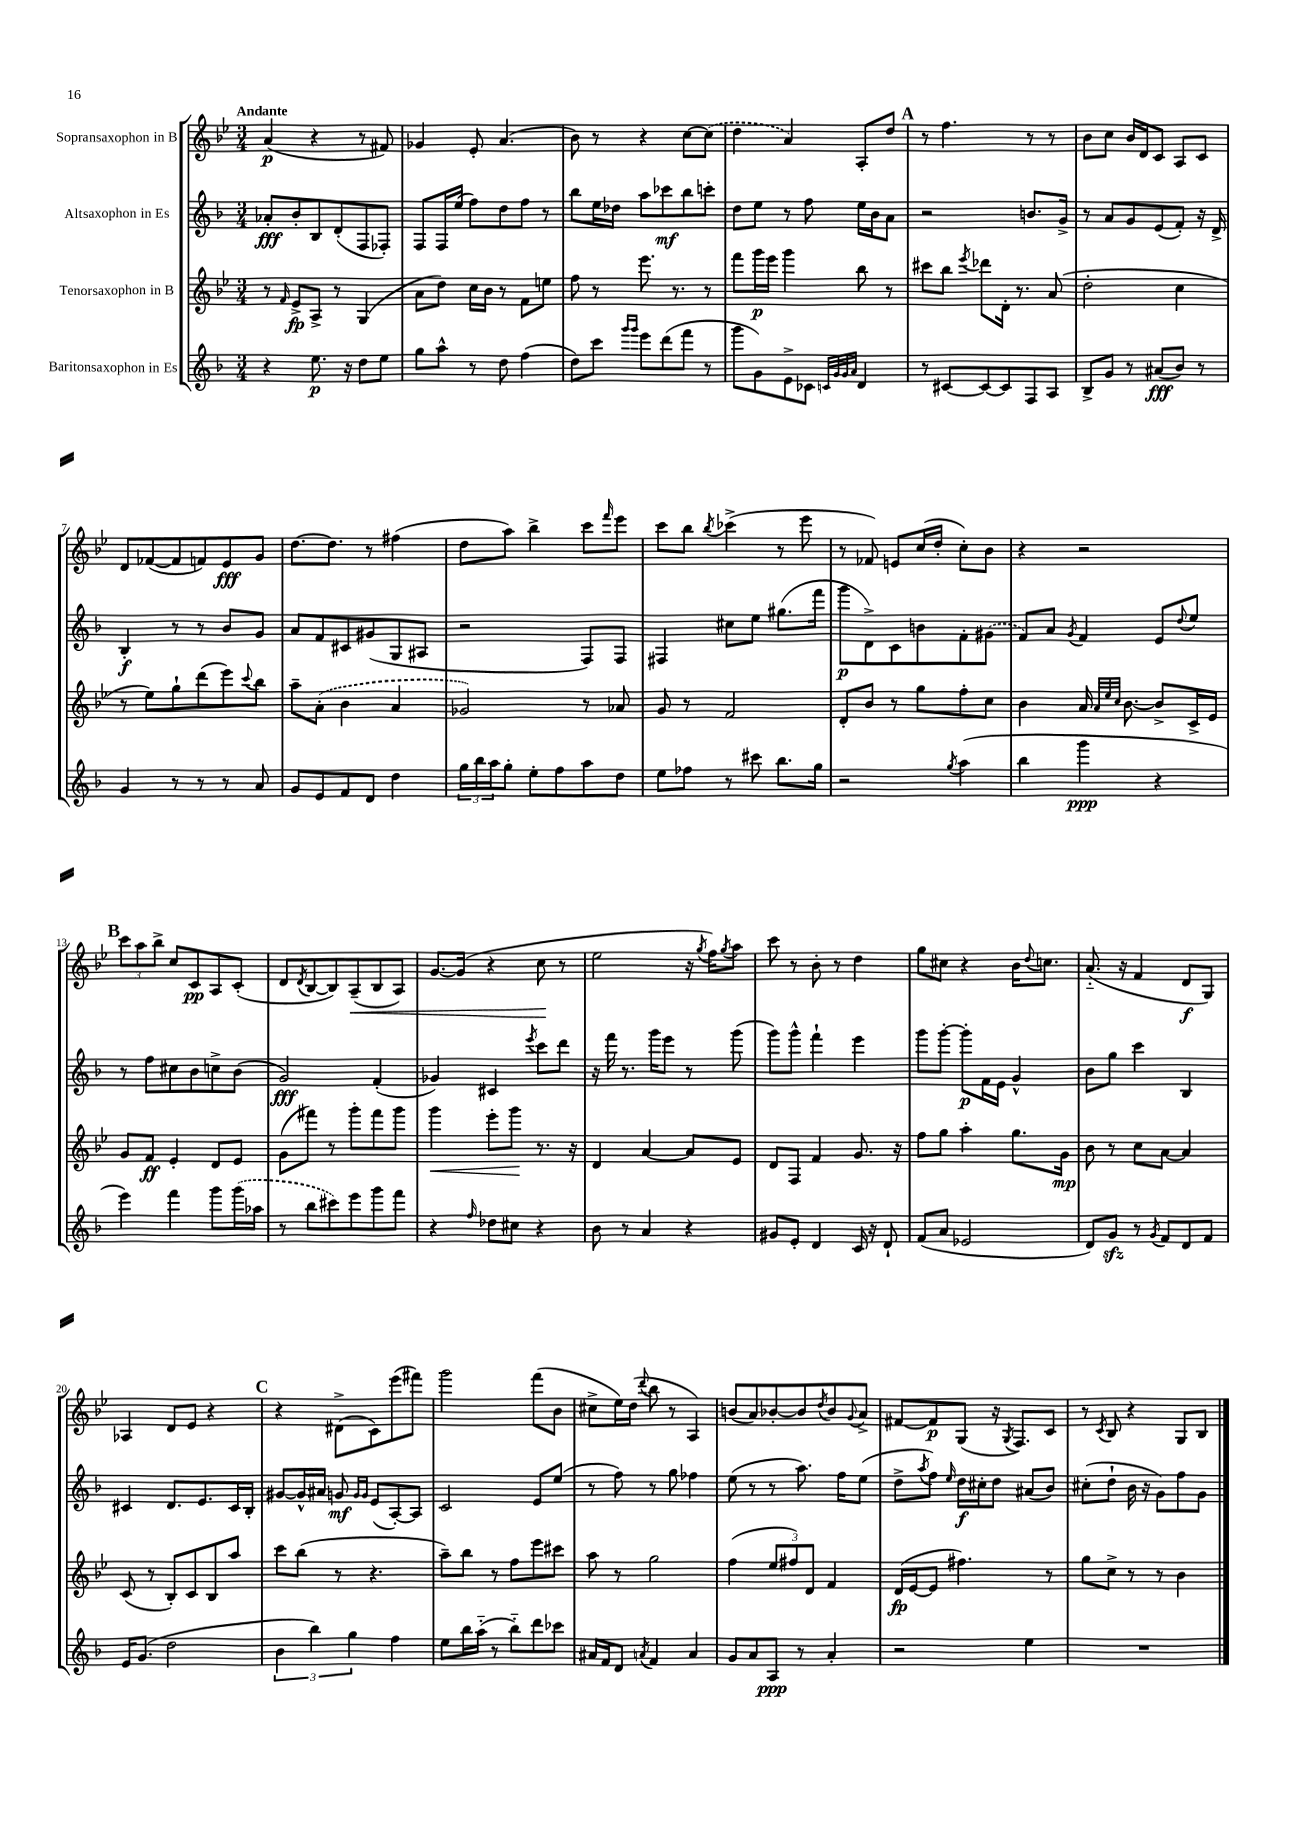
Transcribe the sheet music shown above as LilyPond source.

<<
\new StaffGroup <<
\new Staff = "s0" \with { instrumentName = "Sopransaxophon in B" } {
    \clef treble \key bes \major \numericTimeSignature \time 3/4 \tempo "Andante"
    a'4\p( r4 r8 fis'8) |
    ges'4 ees'8-. a'4.( |
    bes'8) r8 r4 c''8~ \once \slurDashed c''8( |
    d''4 a'4) a8-. d''8 |
    \mark \markup { \bold "A" } r8 f''4. r8 r8 |
    bes'8 c''8 bes'16 d'16 c'8 a8 c'8 |
    d'8 fes'8~( fes'8 f'8) ees'8\fff g'8 |
    d''8.~ d''8. r8 fis''4( |
    d''8 a''8) bes''4-> c'''8 \grace { f'''16 } ees'''8 |
    c'''8 bes''8 \acciaccatura { bes''8 } ces'''4->( r8 ees'''8 |
    r8 fes'8) e'8 c''16( d''16-. c''8-.) bes'8 |
    r4 r2 |
    \mark \markup { \bold "B" } \tuplet 3/2 { c'''8 a''8 bes''8-> } c''8 c'8\pp a8 c'8-.( |
    d'8 \acciaccatura { d'8 } bes8~ bes8) a8--\<( bes8 a8) |
    g'8.~ g'16( r4 c''8\! r8 |
    ees''2 r16 \acciaccatura { g''8 } f''16) \acciaccatura { g''8 } a''8 |
    c'''8 r8 bes'8-. r8 d''4 |
    g''8 cis''8 r4 bes'16 \appoggiatura { d''8 } c''8. |
    a'8.-_( r16 f'4 d'8\f g8) |
    aes4 d'8 ees'8 r4 |
    \mark \markup { \bold "C" } r4 dis'8->( c'8) ees'''8( fis'''8) |
    g'''2 f'''8( bes'8 |
    cis''8-> ees''16) d''16( \appoggiatura { d'''8 } bes''8 r8 a4) |
    b'8( a'8) bes'8~-. bes'8 \acciaccatura { d''8 } bes'8 \appoggiatura { g'8 } a'8-> |
    fis'8~ fis'8\p g8( r16 \acciaccatura { g8 } f8.) c'8 |
    r8 \acciaccatura { c'8 } bes8 r4 g8 bes8 \bar "|." |
}
\new Staff = "s1" \with { instrumentName = "Altsaxophon in Es" } {
    \clef treble \key f \major \numericTimeSignature \time 3/4
    aes'8-.\fff bes'8-. bes8 d'8-.( f8 fes8-.) |
    f8 f16 e''16( f''8) d''8 f''8 r8 |
    bes''8 e''16 des''16 a''8 ces'''8\mf bes''8 c'''8-. |
    d''8 e''8 r8 f''8 e''16 bes'16 a'8 |
    \mark \markup { \bold "A" } r2 b'8. g'16-> |
    r8 a'8 g'8 e'8( f'8-.) r16 d'16-> |
    bes4-.\f r8 r8 bes'8 g'8 |
    a'8 f'8 cis'8 gis'8( g8 ais8 |
    r2 f8) f8 |
    fis4 cis''8 e''8 gis''8.( f'''16 |
    g'''8\p d'8->) c'8 b'8 f'8-. \once \slurDashed gis'8( |
    f'8) a'8 \acciaccatura { g'8 } f'4 e'8 \appoggiatura { d''8 } e''8 |
    \mark \markup { \bold "B" } r8 f''8 cis''8 bes'8 c''8-> bes'8( |
    g'2\fff) f'4-.( |
    ges'4) cis'4 \acciaccatura { e'''8 } c'''8 d'''8 |
    r16 f'''16 r8. g'''16 e'''8 r8 g'''8( |
    g'''8) g'''8-^ f'''4-! e'''4 |
    g'''8 g'''8~-. g'''8-.\p f'16 e'16 g'4-^ |
    bes'8 g''8 c'''4 bes4 |
    cis'4 d'8. e'8. cis'16 bes16-. |
    \mark \markup { \bold "C" } gis'8~ gis'16-^ ais'16 g'8\mf \grace { g'16 g'16 } e'8( a8~-.) a8 |
    c'2 e'8 e''8( |
    r8 f''8) r8 g''8 fes''4 |
    e''8( r8 r8 a''8.) f''16 e''8( |
    d''8-> \acciaccatura { a''8 } f''8) \grace { e''16 } d''16\f cis''16-. d''8 ais'8( bes'8) |
    cis''8-.( d''8-! bes'16 r16 g'8) f''8 g'8 \bar "|." |
}
\new Staff = "s2" \with { instrumentName = "Tenorsaxophon in B" } {
    \clef treble \key bes \major \numericTimeSignature \time 3/4
    r8 \grace { f'16 } ees'8->\fp a8-> r8 g4( |
    a'8 d''8) c''16 bes'16 r8 f'8 e''8 |
    f''8 r8 ees'''8. r8. r8 |
    f'''8 g'''16\p ees'''16 g'''4 bes''8 r8 |
    \mark \markup { \bold "A" } cis'''8 bes''8 \acciaccatura { ees'''8 } des'''8 d'16-. r8. a'8( |
    d''2-. c''4 |
    r8 ees''8) g''8-! d'''8( ees'''8) \appoggiatura { c'''8 } bes''8 |
    a''8-- \once \slurDashed a'8-.( bes'4 a'4 |
    ges'2) r8 aes'8 |
    g'8 r8 f'2 |
    d'8-. bes'8 r8 g''8 f''8-. c''8 |
    bes'4 a'16 \grace { a'32 ees''32 c''32 } bes'8.~ bes'8-> c'16-> ees'16 |
    \mark \markup { \bold "B" } g'8 f'8\ff ees'4-. d'8 ees'8 |
    g'8( fis'''8) r8 g'''8-. fis'''8 g'''8 |
    g'''4\< ees'''8-. g'''8\! r8. r16 |
    d'4 a'4~ a'8 ees'8 |
    d'8 f8 f'4 g'8. r16 |
    f''8 g''8 a''4-. g''8. g'16\mp |
    bes'8 r8 c''8 a'8~ a'4 |
    c'8( r8 bes8-.) c'8 bes8 a''8 |
    \mark \markup { \bold "C" } c'''8 bes''8( r8 r4. |
    a''8--) bes''8 r8 f''8 ees'''8 cis'''8 |
    a''8 r8 g''2 |
    f''4( \tuplet 3/2 { ees''8 fis''8) d'8 } f'4 |
    d'16\fp( ees'16~ ees'8 fis''4.) r8 |
    g''8 c''8-> r8 r8 bes'4 \bar "|." |
}
\new Staff = "s3" \with { instrumentName = "Baritonsaxophon in Es" } {
    \clef treble \key f \major \numericTimeSignature \time 3/4
    r4 e''8.\p r16 d''8 e''8 |
    g''8 a''8-^ r8 d''8 f''4( |
    d''8) c'''8 \grace { g'''16 g'''16 } e'''8 d'''8( f'''8 r8 |
    g'''8 g'8) e'8-> ces'8 \grace { c'32 g'32 g'32 a'32 } d'4 |
    \mark \markup { \bold "A" } r8 cis'8~ cis'8~ cis'8 f8 a8 |
    bes8-> g'8 r8 ais'8\fff( bes'8) r8 |
    g'4 r8 r8 r8 a'8 |
    g'8 e'8 f'8 d'8 d''4 |
    \tuplet 3/2 { g''16 bes''16 a''16 } g''8-. e''8-. f''8 a''8 d''8 |
    e''8 fes''8 r8 cis'''8 bes''8. g''16 |
    r2 \acciaccatura { g''8 } a''4( |
    bes''4 g'''4\ppp r4 |
    \mark \markup { \bold "B" } e'''4) f'''4 g'''8 \once \slurDashed g'''16( aes''16 |
    r8 bes''8 cis'''8) e'''8 g'''8 f'''8 |
    r4 \grace { f''16 } des''8 cis''8 r4 |
    bes'8 r8 a'4 r4 |
    gis'8 e'8-. d'4 c'16 r16 d'8-! |
    f'8( a'8 ees'2 |
    d'8) g'8\sfz r8 \acciaccatura { g'8 } f'8 d'8 f'8 |
    e'16 g'8.( d''2 |
    \mark \markup { \bold "C" } \tuplet 3/2 { bes'4 bes''4) g''4 } f''4 |
    e''8 bes''16 a''16-_( r8 bes''8-_) d'''8 ces'''8 |
    ais'16 f'16 d'8 \acciaccatura { a'8 } f'4 a'4 |
    g'8 a'8 a8\ppp r8 a'4-. |
    r2 e''4 |
    R2. \bar "|." |
}
>>
>>
